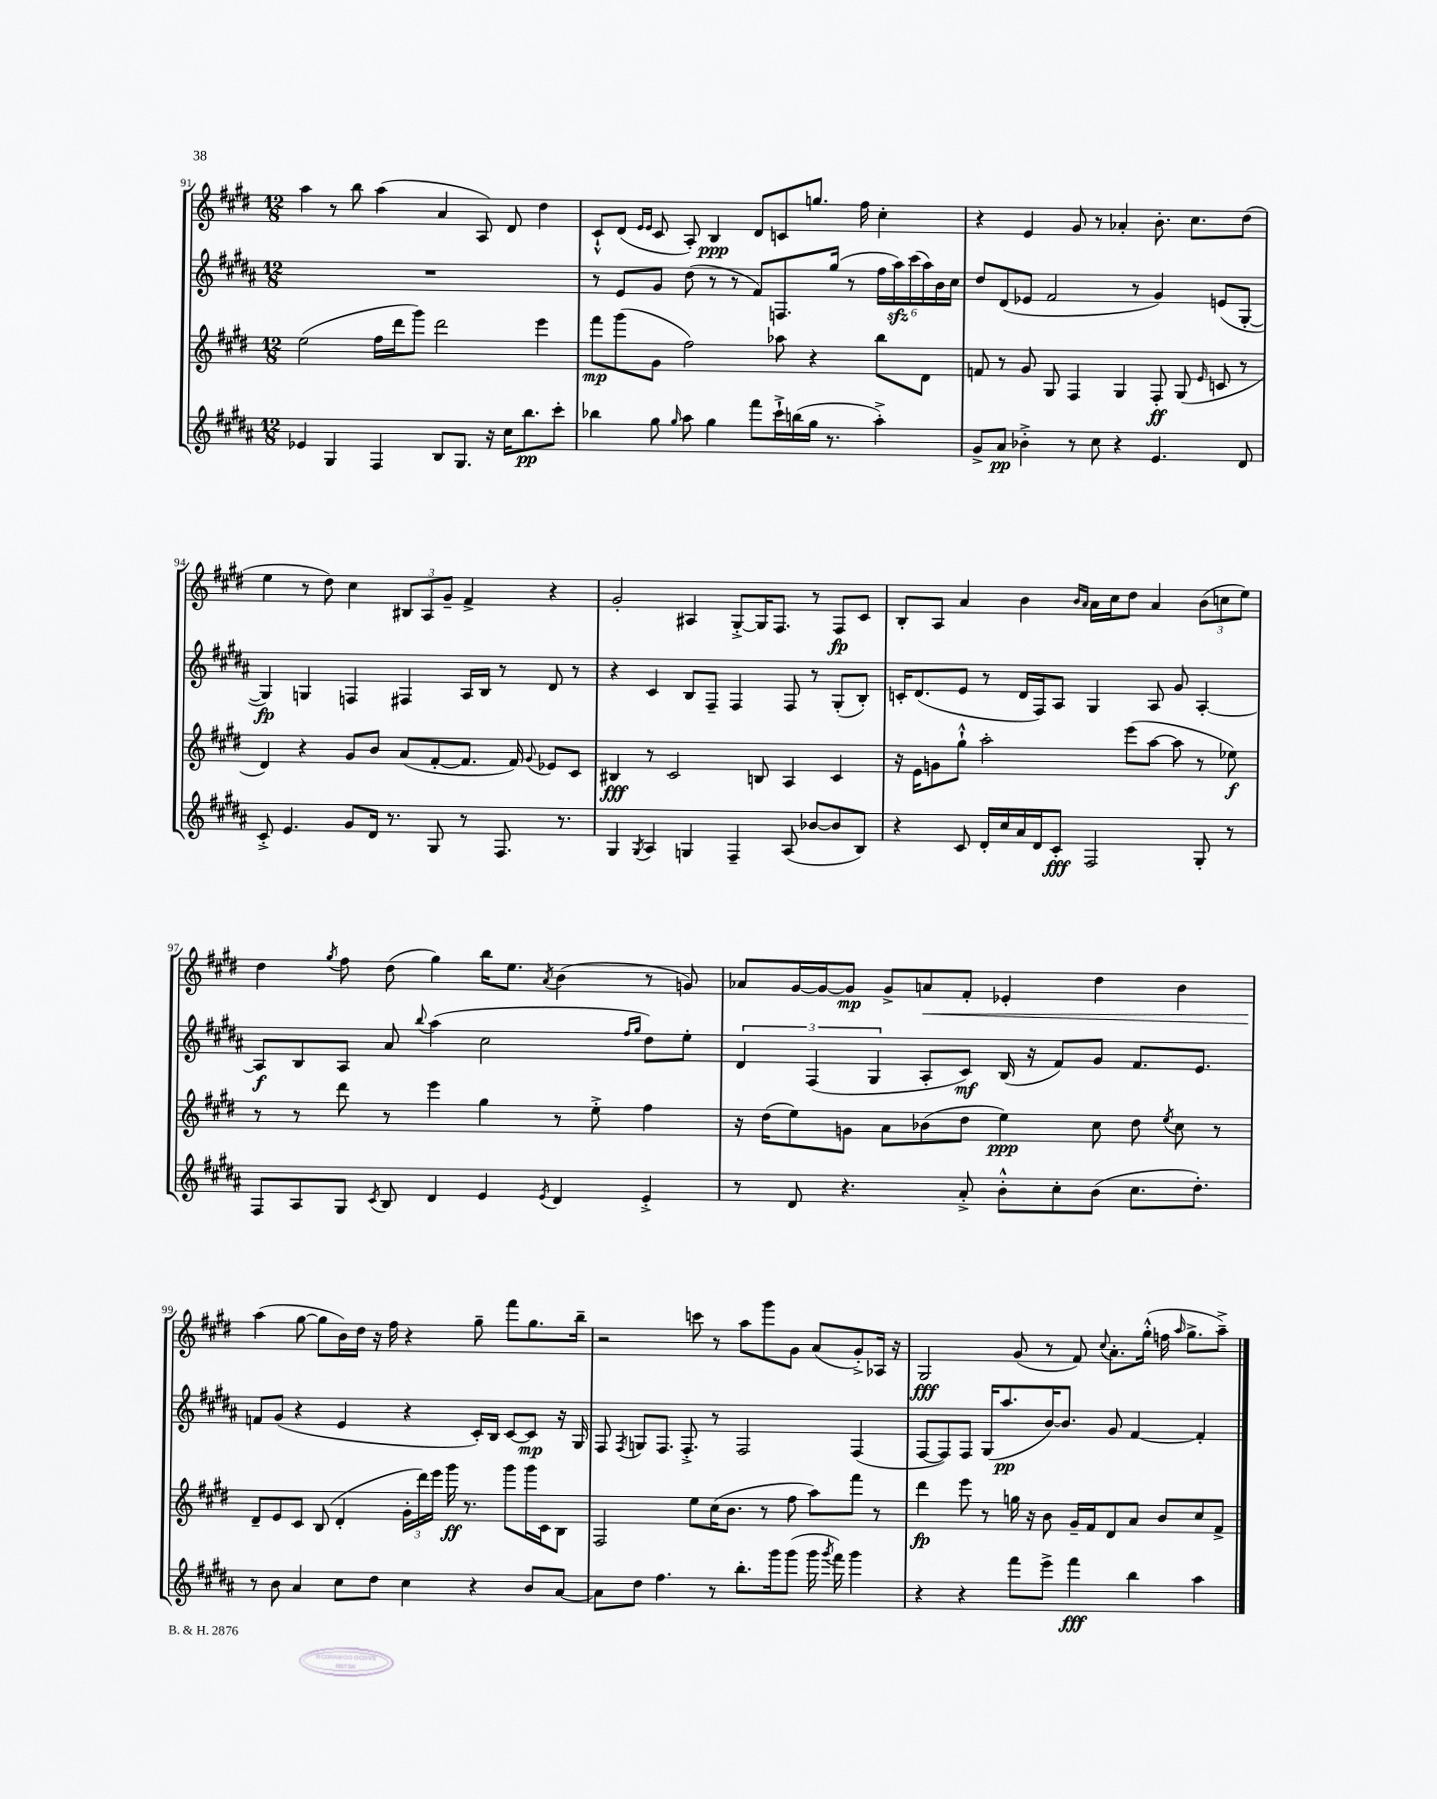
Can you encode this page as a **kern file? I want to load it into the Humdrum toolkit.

**kern	**kern	**kern	**kern
*staff4	*staff3	*staff2	*staff1
*clefG2	*clefG2	*clefG2	*clefG2
*k[f#c#g#d#a#]	*k[f#c#g#d#]	*k[f#c#g#d#a#]	*k[f#c#g#d#]
*M12/8	*M12/8	*M12/8	*M12/8
4e-/	(2ee\	1.r	4aa\
4G#/	.	.	8r
.	.	.	8bb\
4F#/	16ff#\LL	.	(4aa\
.	16ddd#\J	.	.
.	8ggg#\J)	.	.
8B/L	2ddd#\	.	4a/
8.G#/J	.	.	.
.	.	.	8A/)
16r	.	.	.
16cc#\LK	.	.	8d#/
8.bb\	.	.	.
.	4eee\	.	4dd#\
8ccc#'\J	.	.	.
=	=	=	=
4bb-\	8fff#\L	8r	8c#`^^/L
.	(8ggg#\	8e/L	(8d#/J
.	.	.	16qqe/LL
.	.	.	16qqe/JJ
8gg#\	8g#\J	8g#/J	8c#/
16qqgg#/	.	.	.
8aa#\	2ff#\)	(8dd#\	8A'/)
4gg#\	.	8r	4B/
.	.	8r	.
8fff#\L	.	8f#/L)	8d#/L
16ccc#`^\L	8aa-\	8.F/	8c/
(16bb\	.	.	.
16gg#\JJ	4r	.	8.gg/J
8.r	.	(16gg#/Jk	.
.	.	8r	.
.	.	.	16ff#\
4aa#'^\)	8bb\L	24ff#\LL	4cc#'\
.	.	24aa#\)	.
.	.	(24ccc#\	.
.	8d#\J	24aa#\)	.
.	.	24b\	.
.	.	24cc#\JJ	.
=	=	=	=
8g#^/L	8f/	8dd#/L	4r
8a#/J	8r	(8d#/	.
4b-'^\	8g#/	8e-/J	4e/
.	8G#/	2f#/	.
8r	4F#/	.	8g#/
8cc#\	.	.	8r
4r	4G#/	.	4a-'/
.	.	8r	.
4.e/	8F#'/	4g#/)	8.b'\
.	(8G#/	.	.
.	.	.	8.cc#\L
.	16qqe/	.	.
.	8c/	(8e/L	.
8d#/	8r	[8G#'/J	(8dd#\J
=	=	=	=
8c#'^/	4d#/)	4G#/])	4ee\
4.e/	.	.	.
.	4r	4G/	8r
.	.	.	8dd#\)
8g#/L	8g#/L	4F/	4cc#\
16d#/Jk	8b/J	.	.
8.r	.	.	.
.	(8a/L	4F#/	12B#/L
.	.	.	12A/
8G#/	[8f#'/	.	.
.	.	.	12g#~/J
8r	8.f#/]J	16A#/LL	4f#^/
.	.	16B/JJ	.
8.F#/	.	8r	.
.	16f#/)	.	.
.	8qqg#/	.	.
.	8e-/L	8d#/	4r
8.r	.	.	.
.	8c#/J	8r	.
=	=	=	=
4G#/	4B#/	4r	2g#'/
8qG#/	.	.	.
4A#/	8r	4c#/	.
.	2c#/	.	.
4G/	.	8B/L	4A#/
.	.	8F#~/J	.
4F#~/	.	4F#/	[8G#'^/L
.	8B/	.	16G#/]K
.	.	.	8.F#/J
(8A#/	4A/	8F#/	.
[8b-/L	.	8r	8r
8b-/]	4c#/	(8G#'/L	8F#/L
8B/J)	.	8B'/J)	8c#/J
=	=	=	=
4r	16r	16c'/LK	8B'/L
.	16e\LK	(8.d#/	.
.	8g\	.	8A/J
8c#/	8gg#`^^\J	8e/J	4a/
16d#'/LL	2aa'\	8r	.
16cc#/	.	.	.
16a#/	.	16d#/LL	4b\
16d#/J	.	16F#/J)	.
8c#'/J	.	8A#/J	.
.	.	.	16qqb/LL
.	.	.	16qqa/JJ
2F#/	.	4G#/	16a\LL
.	.	.	16cc#\J
.	(8eee\L	.	8dd#\J
.	[8aa\J	8A#/	4a/
.	8aa\]	8g#/	.
8G#'/	8r	[4A#'/	(12b\L
.	.	.	12cc\
8r	8ee-\)	.	.
.	.	.	12ee\J)
=	=	=	=
8F#/L	8r	8A#/]L	4dd#\
8A#/	8r	8B/	.
.	.	.	8qgg#/
8G#/J	8ddd#\	8A#/J	8ff#\
8qc#/	.	.	.
8B/	8r	8a#/	(8dd#\
.	.	8qqbb/	.
4d#/	4eee\	(4aa#\	4gg#\)
4e/	4gg#\	2cc#\	16bb\LK
.	.	.	8.ee\J
8qe/	.	.	8qa/
4d#/	8r	.	(4b\
.	8ee'^\	.	.
.	.	16qqff#/LL	.
.	.	16qqgg#/JJ	.
4e'^/	4ff#\	8dd#\L)	8r
.	.	8ee'\J	8g/)
=	=	=	=
8r	16r	6d#/	8a-/L
.	(16dd#\LK	.	.
8d#/	8ee\)	.	[16g#/L
.	.	(6F#/	.
.	.	.	16g#/_J
4.r	8g\J	.	8g#/]J
.	.	6G#/	.
.	8a\L	.	8g#^/L
.	(8b-\	8A#'/L	8a/
8a#'^/	8dd#\J	8c#/J)	8f#'/J
8b'^^\L	4ee\)	(16B/	4e-'/
.	.	16r	.
8cc#'\	.	8f#/L)	.
(8b\J	8cc#\	8g#/J	4dd#\
8.cc#\L	8dd#\	8.f#/L	.
.	8qee/	.	.
.	8cc#\	.	4b\
8.dd#'\J)	.	8.e/J	.
.	8r	.	.
=	=	=	=
8r	8d#~/L	8f/L	(4aa\
8b\	8e/	(8g#/J	.
4a#/	8c#/J	4r	[8gg#\
.	(8B/	.	8gg#\]L
8cc#\L	4d#'/	4e/	16b\L)
.	.	.	16dd#\JJ
8dd#\J	.	.	16r
.	.	.	16ff#\
4cc#\	24g#'\LL	4r	4r
.	24ddd#\)	.	.
.	24eee\JJ	.	.
.	16ggg#\	.	.
.	8.r	.	.
4r	.	16c#'/LL)	8gg#~\
.	.	16B/JJ	.
.	8ggg#\L	[8c#/L	8fff#\L
8b/L	16ggg#\L	8c#/]J	8.gg#\
.	16c#\J	.	.
[8a#/J	8B\J	16r	.
.	.	16G#/	16bb~\Jk
=	=	=	=
8a#\]L	2F#/	8F#/	2r
.	.	8qF#/	.
8dd#\J	.	8G/L	.
4.ff#\	.	8.F#/J	.
.	.	8.F#'^/	.
.	8ee\L	.	8ccc\
8r	(16cc#\K	8r	8r
.	8.b\J	.	.
8.bb'\L	.	2F#/	8aa\L
.	8r	.	8ggg#\
16ggg#\k	.	.	.
(8ggg#\J	8ff#\	.	8g#\J
16ggg#\	8aa\L)	.	(8a/L
8qggg#/	.	.	.
16fff#\)	.	.	.
4ggg#\	8fff#\J	(4F#/	8g#'^/)
.	8r	.	16A-/Jk
.	.	.	16r
=	=	=	=
4r	4ddd#\	[8F#/L	2G#/
.	.	8F#/])	.
4r	8eee\	8F#/J	.
.	8r	(16G#/LK	.
.	.	8.aa#/	.
8fff#\L	16gg\	.	(8g#/
.	16r	.	.
8eee^\J	8b\	[16b/K)	8r
.	.	8.b/]J	.
4fff#\	16g#~/LL	.	8f#/)
.	16f#/J	.	.
.	.	.	8qqcc#/
.	8d#/	8g#/	8.a'\L
4bb\	8a/J	[4f#/	.
.	.	.	(16gg#'^^\Jk
.	8b/L	.	16ff\
.	.	.	16qqaa/
.	.	.	8.gg#^\L
4aa#\	8cc#/	4f#'/]	.
.	8f#^/J	.	8aa~^\J)
==	==	==	==
*-	*-	*-	*-
